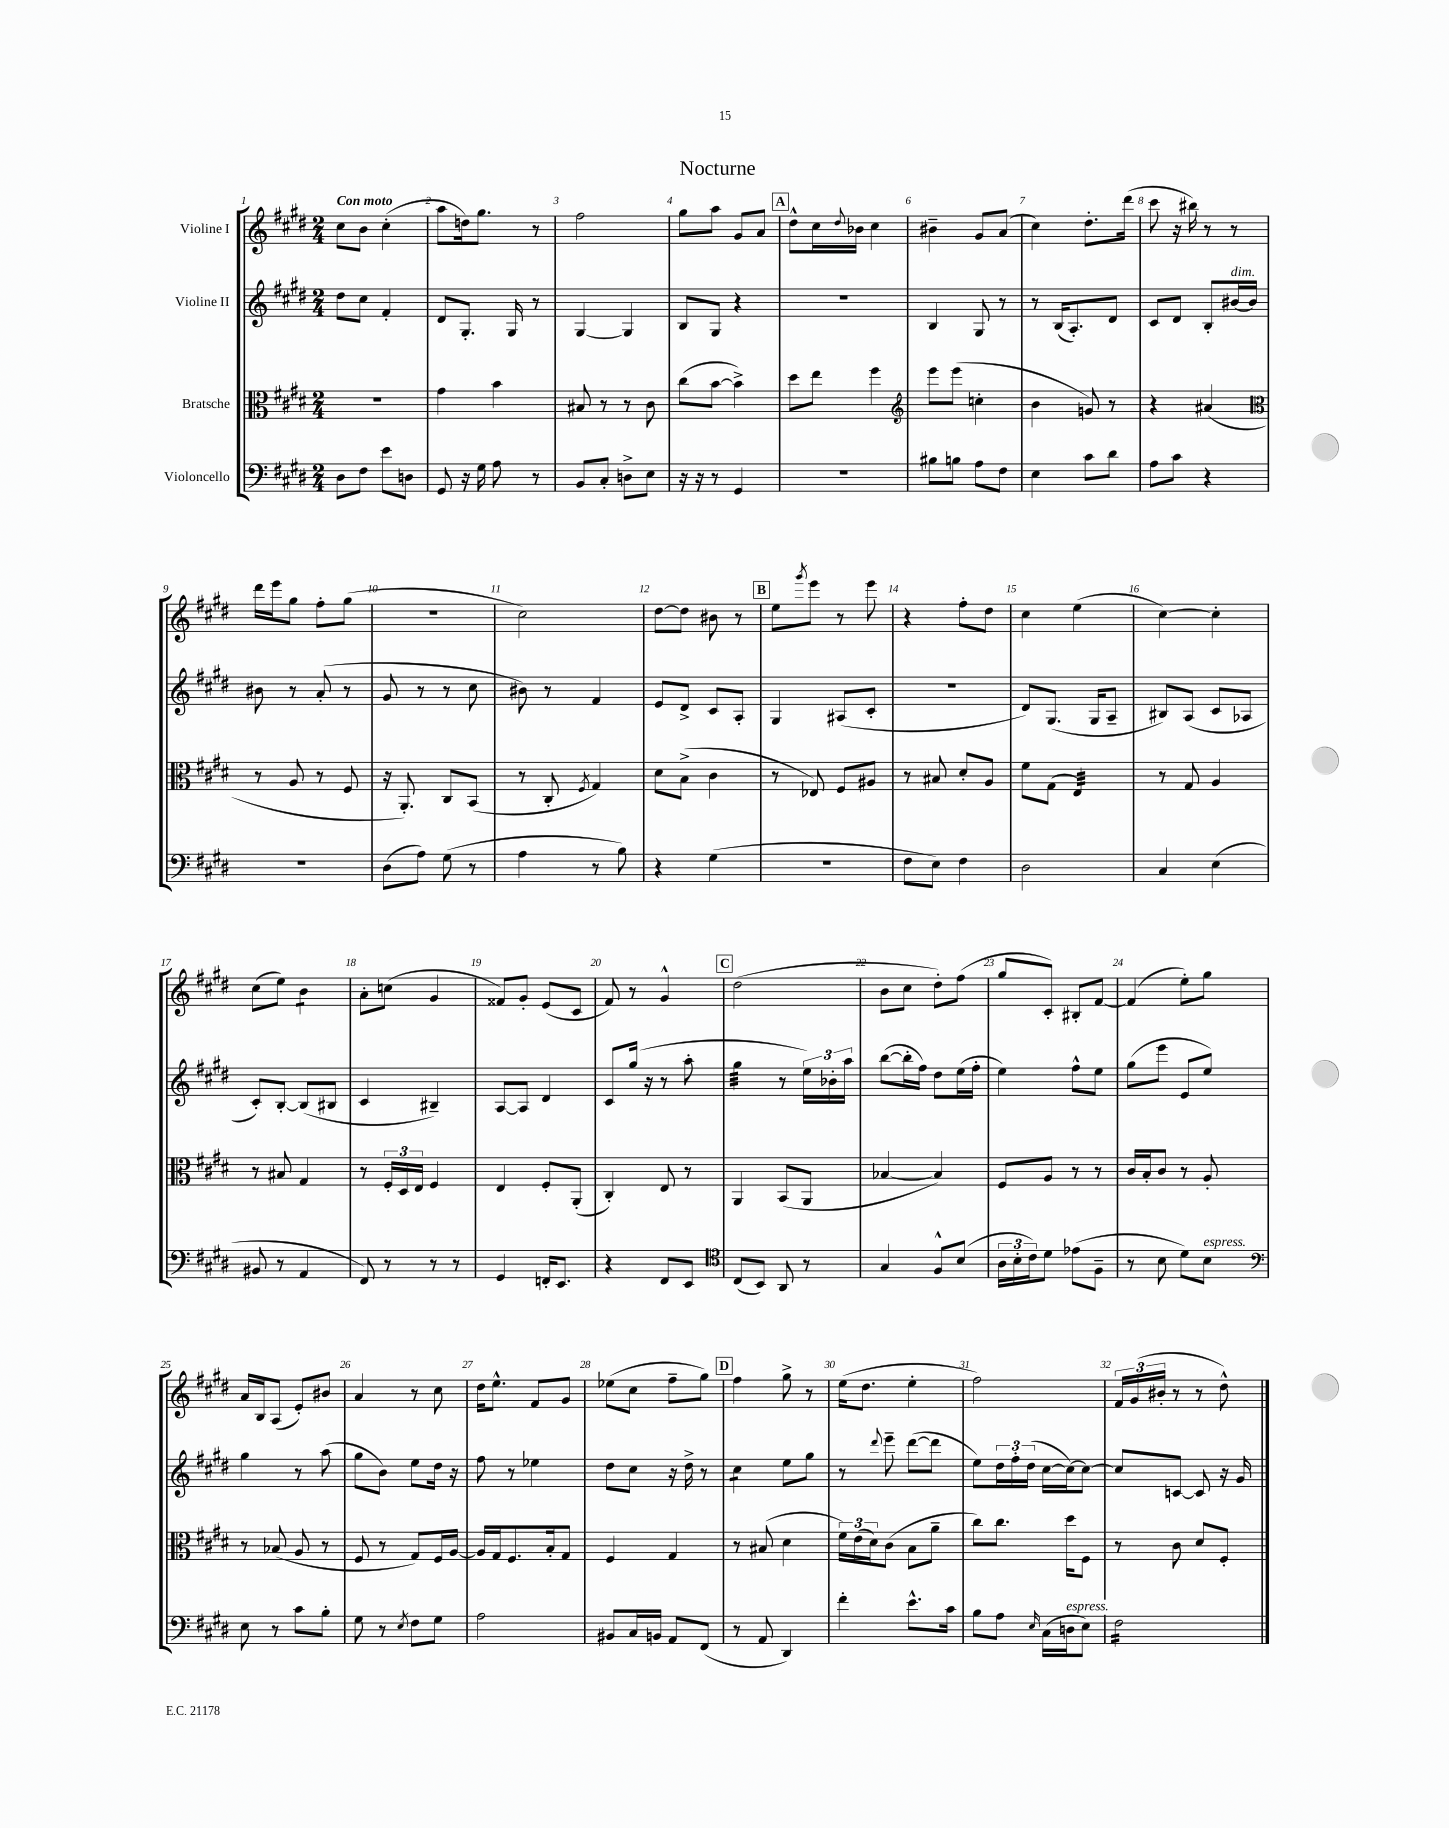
\header { title = "Nocturne" }
<<
\new StaffGroup <<
\new Staff = "s0" \with { instrumentName = "Violine I" } {
    \clef treble \key e \major \numericTimeSignature \time 2/4 \tempo "Con moto"
    cis''8 b'8 cis''4-.( |
    a''8 d''16) gis''8. r8 |
    fis''2 |
    gis''8 a''8 gis'8 a'8 |
    \mark \markup { \box "A" } dis''8-^ cis''16 \appoggiatura { dis''8 } bes'16 cis''4 |
    bis'4-- gis'8 a'8( |
    cis''4) dis''8.-. dis'''16( |
    cis'''8 r16 bis''16) r8 r8 |
    dis'''16 e'''16 gis''8 fis''8-. gis''8( |
    r2 |
    cis''2) |
    dis''8~ dis''8 bis'8 r8 |
    \mark \markup { \box "B" } e''8 \acciaccatura { gis'''8 } e'''8 r8 e'''8 |
    r4 fis''8-. dis''8 |
    cis''4 e''4( |
    cis''4~) cis''4-. |
    cis''8( e''8) b'4:8 |
    a'8-. c''8( gis'4 |
    fisis'8) gis'8-. e'8( cis'8 |
    fis'8) r8 gis'4-^ |
    \mark \markup { \box "C" } dis''2( |
    b'8 cis''8 dis''8-.) fis''8( |
    gis''8 cis'8-.) bis8-. fis'8~ |
    fis'4( e''8-.) gis''8 |
    a'16 b16 a8( e'8-.) bis'8 |
    a'4 r8 cis''8 |
    dis''16 e''8.-^ fis'8 gis'8 |
    ees''8( cis''8 fis''8-- gis''8) |
    \mark \markup { \box "D" } fis''4 gis''8-> r8 |
    e''16( dis''8. e''4-. |
    fis''2) |
    \tuplet 3/2 { fis'16 gis'16( bis'16-. } r8 r8 dis''8-^) \bar "|." |
}
\new Staff = "s1" \with { instrumentName = "Violine II" } {
    \clef treble \key e \major \numericTimeSignature \time 2/4
    dis''8 cis''8 fis'4-. |
    dis'8 gis8.-. gis16 r8 |
    gis4~ gis4 |
    b8 gis8 r4 |
    \mark \markup { \box "A" } r2 |
    b4 gis8 r8 |
    r8 b16( a8.-.) dis'8 |
    cis'8 dis'8 b8-. bis'16~^\markup { \italic "dim." } bis'16 |
    bis'8 r8 a'8-.( r8 |
    gis'8 r8 r8 cis''8 |
    bis'8) r8 fis'4 |
    e'8 dis'8-> cis'8 a8-. |
    \mark \markup { \box "B" } gis4 ais8( cis'8-. |
    r2 |
    dis'8) gis8.( gis16 a8-- |
    bis8) a8( cis'8 aes8 |
    cis'8-.) b8~-. b8( bis8 |
    cis'4 bis4--) |
    a8~ a8 dis'4 |
    cis'8 gis''16( r16 r8 a''8-. |
    \mark \markup { \box "C" } gis''4:32 r8 \tuplet 3/2 { e''16) bes'16-. a''16 } |
    b''8~( b''16-. fis''16) dis''8 e''16( fis''16-. |
    e''4) fis''8-^ e''8 |
    gis''8( e'''8 e'8 e''8) |
    gis''4 r8 a''8( |
    gis''8 b'8) e''8 dis''16 r16 |
    fis''8 r8 ees''4 |
    dis''8 cis''8 r16 dis''16-> r8 |
    \mark \markup { \box "D" } cis''4:8 e''8 gis''8 |
    r8 \appoggiatura { dis'''8 } e'''8-- dis'''8~( dis'''8 |
    e''8) \tuplet 3/2 { dis''16 fis''16-. dis''16( } cis''16~ cis''16~) cis''8~ |
    cis''8 c'8~ c'8 r16 gis'16 \bar "|." |
}
\new Staff = "s2" \with { instrumentName = "Bratsche" } {
    \clef alto \key e \major \numericTimeSignature \time 2/4
    r2 |
    gis'4 b'4 |
    bis8 r8 r8 cis'8 |
    cis''8( b'8~ b'4->) |
    \mark \markup { \box "A" } dis''8 e''8 fis''4 |
    \clef treble e'''8 e'''8( c''4-. |
    b'4 g'8) r8 |
    r4 ais'4( |
    \clef alto r8 a8 r8 fis8 |
    r16 a,8.-.) cis8 b,8( |
    r8 cis8-. \acciaccatura { fis8 } gis4) |
    dis'8 b8->( cis'4 |
    \mark \markup { \box "B" } r8 ees8) fis8 ais8 |
    r8 bis8 dis'8-. a8 |
    fis'8 gis8( e4:32) |
    r8 gis8 a4 |
    r8 bis8 gis4 |
    r8 \tuplet 3/2 { fis16-. dis16 e16 } fis4 |
    e4 fis8-. a,8-.( |
    cis4-.) e8 r8 |
    \mark \markup { \box "C" } a,4 b,8( a,8 |
    bes4~ bes4) |
    fis8 a8 r8 r8 |
    cis'16 b16-. cis'8 r8 a8-. |
    r8 bes8( a8 r8 |
    fis8 r8 gis8) fis16 a16~ |
    a16 gis16 fis8. b16-. gis8 |
    fis4 gis4 |
    \mark \markup { \box "D" } r8 bis8( dis'4 |
    \tuplet 3/2 { fis'16) e'16( dis'16) } cis'8( b8 a'8-- |
    cis''8) cis''8. dis''16 fis8 |
    r8 cis'8 dis'8 fis8-. \bar "|." |
}
\new Staff = "s3" \with { instrumentName = "Violoncello" } {
    \clef bass \key e \major \numericTimeSignature \time 2/4
    dis8 fis8 e'8 d8 |
    gis,8 r16 gis16 a8 r8 |
    b,8 cis8-. d8-> e8 |
    r16 r16 r8 gis,4 |
    \mark \markup { \box "A" } R2 |
    bis8 b8 a8 fis8 |
    e4 cis'8 dis'8 |
    a8 cis'8 r4 |
    r2 |
    dis8( a8) gis8( r8 |
    a4 r8 b8) |
    r4 gis4( |
    \mark \markup { \box "B" } R2 |
    fis8 e8) fis4 |
    dis2 |
    cis4 e4( |
    bis,8 r8 a,4 |
    fis,8) r8 r8 r8 |
    gis,4 f,16-. e,8. |
    r4 fis,8 e,8 |
    \mark \markup { \box "C" } \clef tenor cis8( b,8) a,8 r8 |
    gis4 fis8-^ b8( |
    \tuplet 3/2 { a16 b16-. cis'16) } dis'8 ees'8( fis8-- |
    r8 b8 dis'8) b8^\markup { \italic "espress." } |
    \clef bass e8 r8 cis'8 b8-. |
    gis8 r8 \acciaccatura { e8 } fis8 gis8 |
    a2 |
    bis,8 cis16 b,16 a,8 fis,8( |
    \mark \markup { \box "D" } r8 a,8 dis,4) |
    fis'4-. e'8.-^ cis'16 |
    b8 a8 \grace { e16 } cis16( d16^\markup { \italic "espress." } e8) |
    fis2:16 \bar "|." |
}
>>
>>
\layout { \context { \Score \override BarNumber.break-visibility = ##(#f #t #t) barNumberVisibility = #all-bar-numbers-visible } }
